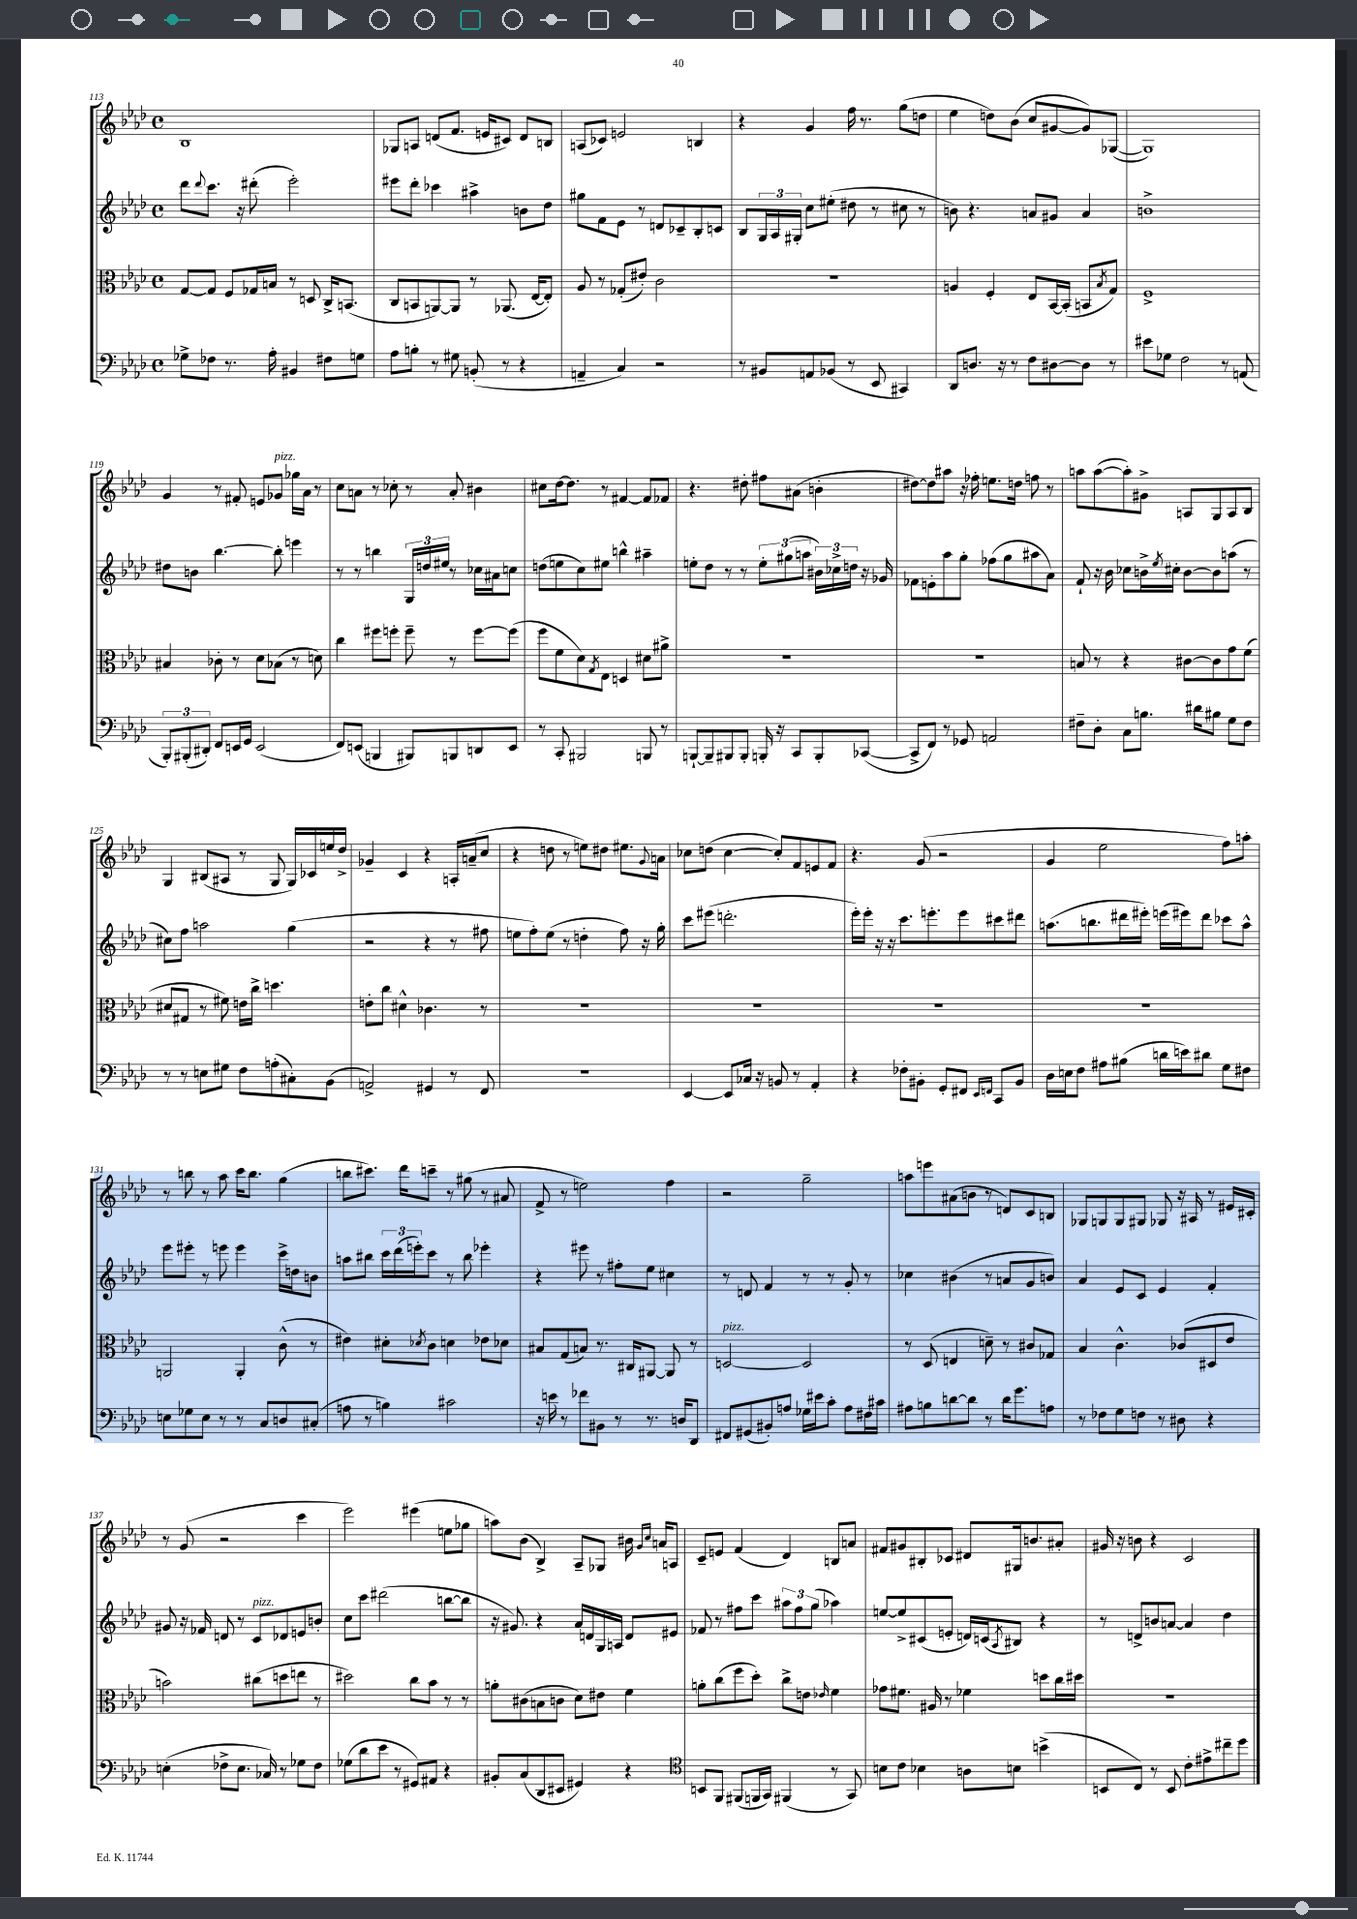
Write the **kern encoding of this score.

**kern	**kern	**kern	**kern
*part4	*part3	*part2	*part1
*staff4	*staff3	*staff2	*staff1
*clefF4	*clefC3	*clefG2	*clefG2
*k[b-e-a-d-]	*k[b-e-a-d-]	*k[b-e-a-d-]	*k[b-e-a-d-]
*M4/4	*M4/4	*M4/4	*M4/4
*met(c)	*met(c)	*met(c)	*met(c)
=113	=113	=113	=113
8G-X^\L	[8G/L	8ddd-\L	1B-
.	.	8qqddd-/	.
8F-X\J	8G/J]	8.ccc\J	.
8.r	8F/L	.	.
.	.	16r	.
.	16G-X/L	(8ddd#X'\	.
16A-'\	16Bn/JJ	.	.
4BB#X/	8r	2eee-'\)	.
.	8Dn/	.	.
8F#X\L	16C^/KL	.	.
.	(8.BBn/J	.	.
8Gn\J	.	.	.
=114	=114	=114	=114
8A-\L	8C/L	8eee#X\L	8G-X/L
8Bn'\J	8BBn/	8ddd-'\J	8An/J
8r	[8AAn/)	4ccc-X\	(8dn/L
8G#X\	8AA/J]	.	8.f/J
(8BBn'/	8r	4aa#X^\	.
.	.	.	16en/KL
8r	(8.AA-X/	.	8c#X/J)
4r	.	8bn\L	8d/L
.	[16E-/KL	.	.
.	8E-'/J])	8dd-\J	8Bn/J
=115	=115	=115	=115
4AAn~/	8A-/	8gg#X\L	(8An/L
.	8r	8f\	8c-X/J)
4C/)	(8G-X'/L	8e-\J	2en/
.	8e#X'/J)	8r	.
2r	2c\	8dn/L	.
.	.	8c-X~/	.
.	.	8B-'/	4Bn/
.	.	8cn/J	.
=116	=116	=116	=116
8r	1r	8B-/L	4r
8BB#X/L	.	24G/L	.
.	.	24A-/	.
.	.	24G#X'/JJ	.
8AAn/	.	8cc\L	4g/
(8BB-X/J	.	(8ee#X'\J	.
8r	.	8dd#X\	16ff\
.	.	.	8.r
8EE-/	.	8r	.
4CC#X/)	.	8cc#X\	(8gg\L
.	.	8r	8ddn\J
=117	=117	=117	=117
8DD-/L	4An/	8bn\)	4ee-\
8.Dn/J	.	4.r	.
.	4F'/	.	8ddn\L)
16r	.	.	.
8r	.	.	(8b-\J
8F\L	8E-/L	8an/L	8cc/L
[8D#X\	[16BB-/L	8g#X/J	[8g#X/
.	(16BB-'/JJ]	.	.
8D#\J]	8BBn/L	4a/	8g#/])
.	8qB-/	.	.
8r	8G/J)	.	([8G-X/J
=118	=118	=118	=118
8e#X\L	1F^	1bn^	1G-])
8G-X\J	.	.	.
2F\	.	.	.
8r	.	.	.
(8AAn/	.	.	.
!!LO:LB:g=z
=119	=119	=119	=119
12BBB-'/L)	4B#X/	8dd#X\L	4g/
(12BBB#X'/	.	.	.
.	.	8bn\J	.
12DD#X'/J)	.	.	.
8FF/L	8c-X'\	[4.bb-\	8r
16EEn/L	8r	.	8f#X'/
16GG/JJ	.	.	.
(2EE/	8d-\L	.	8en/L
!	!	!	!LO:TX:a:i:t=pizz.
.	(8B-X\J	8bb-'\]	8g-X/J
.	8r	4eeen\	16gg-X\LL
.	.	.	16a-\JJ
.	8dn\)	.	8r
=120	=120	=120	=120
8FF/L)	4cc\	8r	8cc\L
(8EEn/J	.	8r	8an\J
4BBBn/	8ff#X\L	4bbn\	8r
.	8ffn'\J	.	8cc-X'\
8BBB#X/L)	8ff~\	24G/LL	8r
.	.	24ddn/	.
.	.	24ee#X/JJ	.
8BBBn/	8r	8r	8a'/
8DDn/	[8ff\L	16cc-X\LL	4b#X\
.	.	16a#X\J	.
8EE/J	(8ff\J]	8ccn\J	.
=121	=121	=121	=121
8r	8ff\L	(8ddn\L	8cc#X\L
8CC'/	8f\	8een\	[16dd-\k
.	.	.	8.dd-\J]
2BBB#X/	8d-\)	8cc\)	.
.	8qG/	.	.
.	8E-\J	8ee#X\J	8r
.	4Dn/	4bbn^^\	[4f#X/
8BBBn/	8d#X\L	4aa#X~\	8f#/L]
8r	8a#X^\J	.	8f-X/J
=122	=122	=122	=122
[8BBBn`/L	1r	8een'\L	4.r
8BBB~/]	.	8dd-\J	.
8BBB#X/	.	8r	.
8BBB#'/J	.	8r	8dd#X'\
16BBBn'/	.	12ee'\L	8ff#X\L
16r	.	.	.
.	.	(12gg#X\	.
8CC/L	.	.	(8a#X\J
.	.	12aan\J	.
8BBB'/	.	24b#X\LL)	4bn'\
.	.	24cc-X^\	.
.	.	24ddn\JJ	.
([8CC-X/J	.	16r	.
.	.	16g-X/	.
=123	=123	=123	=123
8CC-^/L]	1r	8f-X\L	[8dd#X\L)
8FF/J)	.	8en'\	8dd#\]
8r	.	8aa-\	8aa#X\J
8GG-X/	.	8gg'\J	16r
.	.	.	16ff-X'\
2AAn/	.	(8ff-X\L	8.een\L
.	.	8gg\	.
.	.	.	16ddn\Jk
.	.	8aa#X\	8ffn\
.	.	8a-\J)	8r
=124	=124	=124	=124
8F#X~\L	8Bn/	8f`/	8aan\L
8D-'\J	8r	16r	([8aa\
.	.	16b-\	.
8C\L	4r	8cc-X\L	8aa'\])
8.Bn\J	.	16bn^\L	8g#X^\J
.	.	8qee-/	.
.	.	16cc#X'\JJ	.
.	[8c#X\L	[8b\L	8An/L
16d#X\KL	.	.	.
8B#X\J	8c#\]	8b\]	8G/
8G\L	8g\	(8aan\J	8A/
8F#\J	(8f\J	8r	8B-/J
!!LO:LB:g=z
=125	=125	=125	=125
8r	8d#X/L	8cc#X\L)	4G/
8r	8G#X/J	8ff\J	.
8En\L	8r	2aan\	(8B#X/L
8G#X\J	8f#X\)	.	8A#X/J
8F\L	16en\LL	.	8r
.	16cc^\JJ	.	.
(8An'\	4.ddn\	.	8G/
8C#X'\)	.	(4gg\	16G/LL)
.	.	.	16c-X/
(8BB-\J	.	.	16een/
.	.	.	16dd-^/JJ
=126	=126	=126	=126
2AAn^/)	8en'\L	2r	4g-X~/
.	8cc\J	.	.
.	4d#X^^\	.	4c/
4GG#X/	4.c-X\	4r	4r
8r	.	8r	16An'/LL
.	.	.	(16an~/J
8FF/	8r	8ff#X\	8cc/J
=127	=127	=127	=127
1r	1r	8een\L	4r
.	.	8ff'\)	.
.	.	(8ee\J	8ddn\
.	.	8r	8r
.	.	4ddn'\	8een\L)
.	.	.	8dd#X\J
.	.	8ff\)	8.ee#X\L
.	.	16r	.
.	.	.	8qqg/
.	.	16gg'\	16an\Jk
=128	=128	=128	=128
[4EE-/	1r	8ccc\L	8cc-X\L
.	.	(8eee#X\J	(8ddn\J
8EE-/L]	.	2.dddn'\	[4cc-\
16C-X/Jk	.	.	.
16r	.	.	.
8BBn/	.	.	8cc-'/L])
8r	.	.	8f/
4AA-'/	.	.	8en/
.	.	.	8f/J
=129	=129	=129	=129
4r	1r	16eee-'\LL)	4.r
.	.	16eee-'\JJ	.
.	.	16r	.
.	.	16r	.
8F-X'\L	.	8.ccc\L	.
8BB#X'\J	.	.	(8g/
.	.	8.eeen'\	.
8GG'/L	.	.	2r
8FF#X/J	.	8eee\	.
16qqEE-/LL	.	.	.
16qqFFn/JJ	.	.	.
8CC/L	.	8ccc#X\	.
8BB#/J	.	8ddd#X\J	.
=130	=130	=130	=130
16D-\LL	1r	(8.aan\L	4g/
16En\J	.	.	.
8F\J	.	.	.
.	.	8.bbn\	.
8A#X\L	.	.	2ee-\
(8B#X\J	.	16ddd#X\L	.
.	.	16eee#X'\JJ)	.
16dn\LL	.	(16eeen\LL	.
16en\J)	.	16eee#X\J)	.
8d#X\J	.	8ddd#\J	.
8G\L	.	8ccc-X\L	8ff\L)
8F#X\J	.	8aa^^\J	8aan'\J
!!LO:LB:g=z
=131	=131	=131	=131
8En\L	2AAn/	8eee-\L	8r
8G-X\	.	8eee#X'\J	8bbn\
8E\J	.	8r	8r
8r	.	8eeen\	8aa-\
8r	4AA'/	4eee\	16ccc\KL
.	.	.	8.bb\J
8C/L	.	.	.
8Dn/	(8c^^\	16ccc^\LL	(4gg\
.	.	16ddn\J	.
(8C#X'/J	8r	8bn\J	.
=132	=132	=132	=132
8An\	4e#X\)	8aan\L	8bbn\L
8r	.	8bb#X\J	8.ccc#X\J)
4Bn\)	8d#X'\L	24ccc\LL	.
.	.	(24ddd-\	.
.	.	.	16ddd-\KL
.	.	24eeen'\J)	.
.	8qd-X/	.	.
.	8c\J	8ccc\J	8cccn~\J
2c#X\	4dn\	8r	8r
.	.	8bb#\	(8gg#X\
.	8e-X\L	4eee-X'\	8r
.	8d-X\J	.	8a#X/
=133	=133	=133	=133
16r	8B#X/L	4r	8f^/
16en\	.	.	.
8r	(8G/	.	8r
8f-X\L	8Bn/J)	8eee#X\	2een\)
8BB#X\J	8.r	8r	.
8r	.	8ff#X'\L	.
.	16C#X/KL	.	.
8.r	[8AA#X/J	8ee-\J	.
.	8AA#/]	4cc#X\	4ff\
16Dn/KL	.	.	.
8DD-/J	8r	.	.
=134	=134	=134	=134
!	!LO:TX:a:i:t=pizz.	!	!
8FF#X/L	[2Dn/	8r	2r
(8GG#X/	.	8dn/	.
8BB#X'/)	.	4f/	.
8An/J	.	.	.
16G-X\LL	2D/]	8r	2gg~\
16e#X\J	.	.	.
8c'\J	.	8r	.
8A\L	.	8g'/	.
16F#X\L	.	8r	.
16c#X\JJ	.	.	.
=135	=135	=135	=135
8A#X\L	8r	4cc-X\	8aan\L
8Bn\	(8D-/	.	8eeen\
[8dn\	4En/	(4b#X\	(8a#X\
8d\J]	.	.	8bn\J
8r	8dn~\)	8r	8r
16d\KL	8r	8an/L	8dn/L)
8.g\	.	.	.
.	8c#X/L	8g/	8c/
8An\J	8G-X/J	8bn/J)	8Bn/J
=136	=136	=136	=136
8r	4B-/	4a-/	8G-X/L
8F-X\L	.	.	8Gn/
8G\	4.c^^\	8e-/L	8G/
8Fn\J	.	8c/J	8G#X/J
8r	.	4e-/	8G-X/
8D#X\	(8c-X/L	.	16r
.	.	.	16A#X/
4r	8D#X/	4f'/	8r
.	8e-/J	.	16e#X/LL
.	.	.	16c#X'/JJ
!!LO:LB:g=z
=137	=137	=137	=137
(4En'\	2bn\)	8g#X/	8r
.	.	16r	(8g/
.	.	16f-X/	.
8F-X^\L	.	8dn/	2r
8.E\J	.	8r	.
!	!	!LO:TX:a:i:t=pizz.	!
.	(8cc#X\L	8c/L	.
16C-X/)	.	.	.
8r	8ddn\	8d-X/	.
8G-X\L	8een\J	8en/	4ccc\
8F-\J	8r	8bn'/J	.
=138	=138	=138	=138
(8G-X\L	2dd#X\)	8cc\L	2eee-\)
8d-\	.	8ccc\J	.
8e-\J	.	(2ddd#X\	.
8r	.	.	.
8GG#X/L)	8cc\L	.	(4eee#X\
8AA#X/J	8b-\J	.	.
4r	8r	[8bbn\L	8een\L
.	8r	8bb\J]	8gg-X\J
=139	=139	=139	=139
8BB#X'/L	8an'\L	16r	8aan\L)
.	.	8.g#X/)	.
(8C/	(8c#X\	.	(8b-\J
8DD-/	8Bn\	4r	4B-^/)
8EE#X/J	8cn\J	.	.
4GG#X/)	8d-\L)	16a-/LL	8A-~/L
.	.	16dn/	.
.	8e#X\J	16G/	8G-X/J
.	.	16An/JJ	.
4r	4f\	8d/L	16b#X\
.	.	.	16qqg/LL
.	.	.	16qqcc/JJ
.	.	.	16an/KL
.	.	8e#X/J	8An/J
=140	=140	=140	=140
*clefC4	*	*	*
8BBn/L	8an'\L	8f-X/	8c~/L
8FF/J	(8cc\	8r	8en/J
(8FF#X/L	8ff\	8ff#X\L	(4f/
16FFn/L	8dd-'\J)	8ccc\J	.
16GG/JJ)	.	.	.
(4FF#X/	8cc^\L	12aa#X\L	4d-/)
.	.	12ff#\	.
.	8en\J	.	.
.	.	(12gg\J	.
.	16qqe-X/	.	.
8r	4f\	4aa-X\)	8Bn/L
8GG/)	.	.	8an/J
=141	=141	=141	=141
8Bn\L	8g-X\L	[8een/L	8f#X/L
8c\J	8.f#X\J	8ee^/]	8g#X/
4B-X\	.	(8c#X/	8B#X'/
.	16A#X/	.	.
.	8r	8en'/J	8c-X/J
8An\L	4f-X\	16dn/LL)	8d#X/L
.	.	(16cn/J	.
.	.	8qA-/	.
8Bn\J	.	8B#X/J)	16G#X/k
.	.	.	8.bn/
(4bn^\	8ddn\L	4r	.
.	16cc\L	.	8a#X'/J
.	16dd#X\JJ	.	.
=142	=142	=142	=142
8BBn/L	1r	8r	16g#X/
.	.	.	16r
8C/J)	.	8dn^/L	8bn\
8r	.	8bn/	4r
8BB/	.	[8an/J	.
8c'\L	.	4a/]	2c/
8e#X^\	.	.	.
8cc#X~\	.	4dd-\	.
8dd-\J	.	.	.
==	==	==	==
*-	*-	*-	*-
